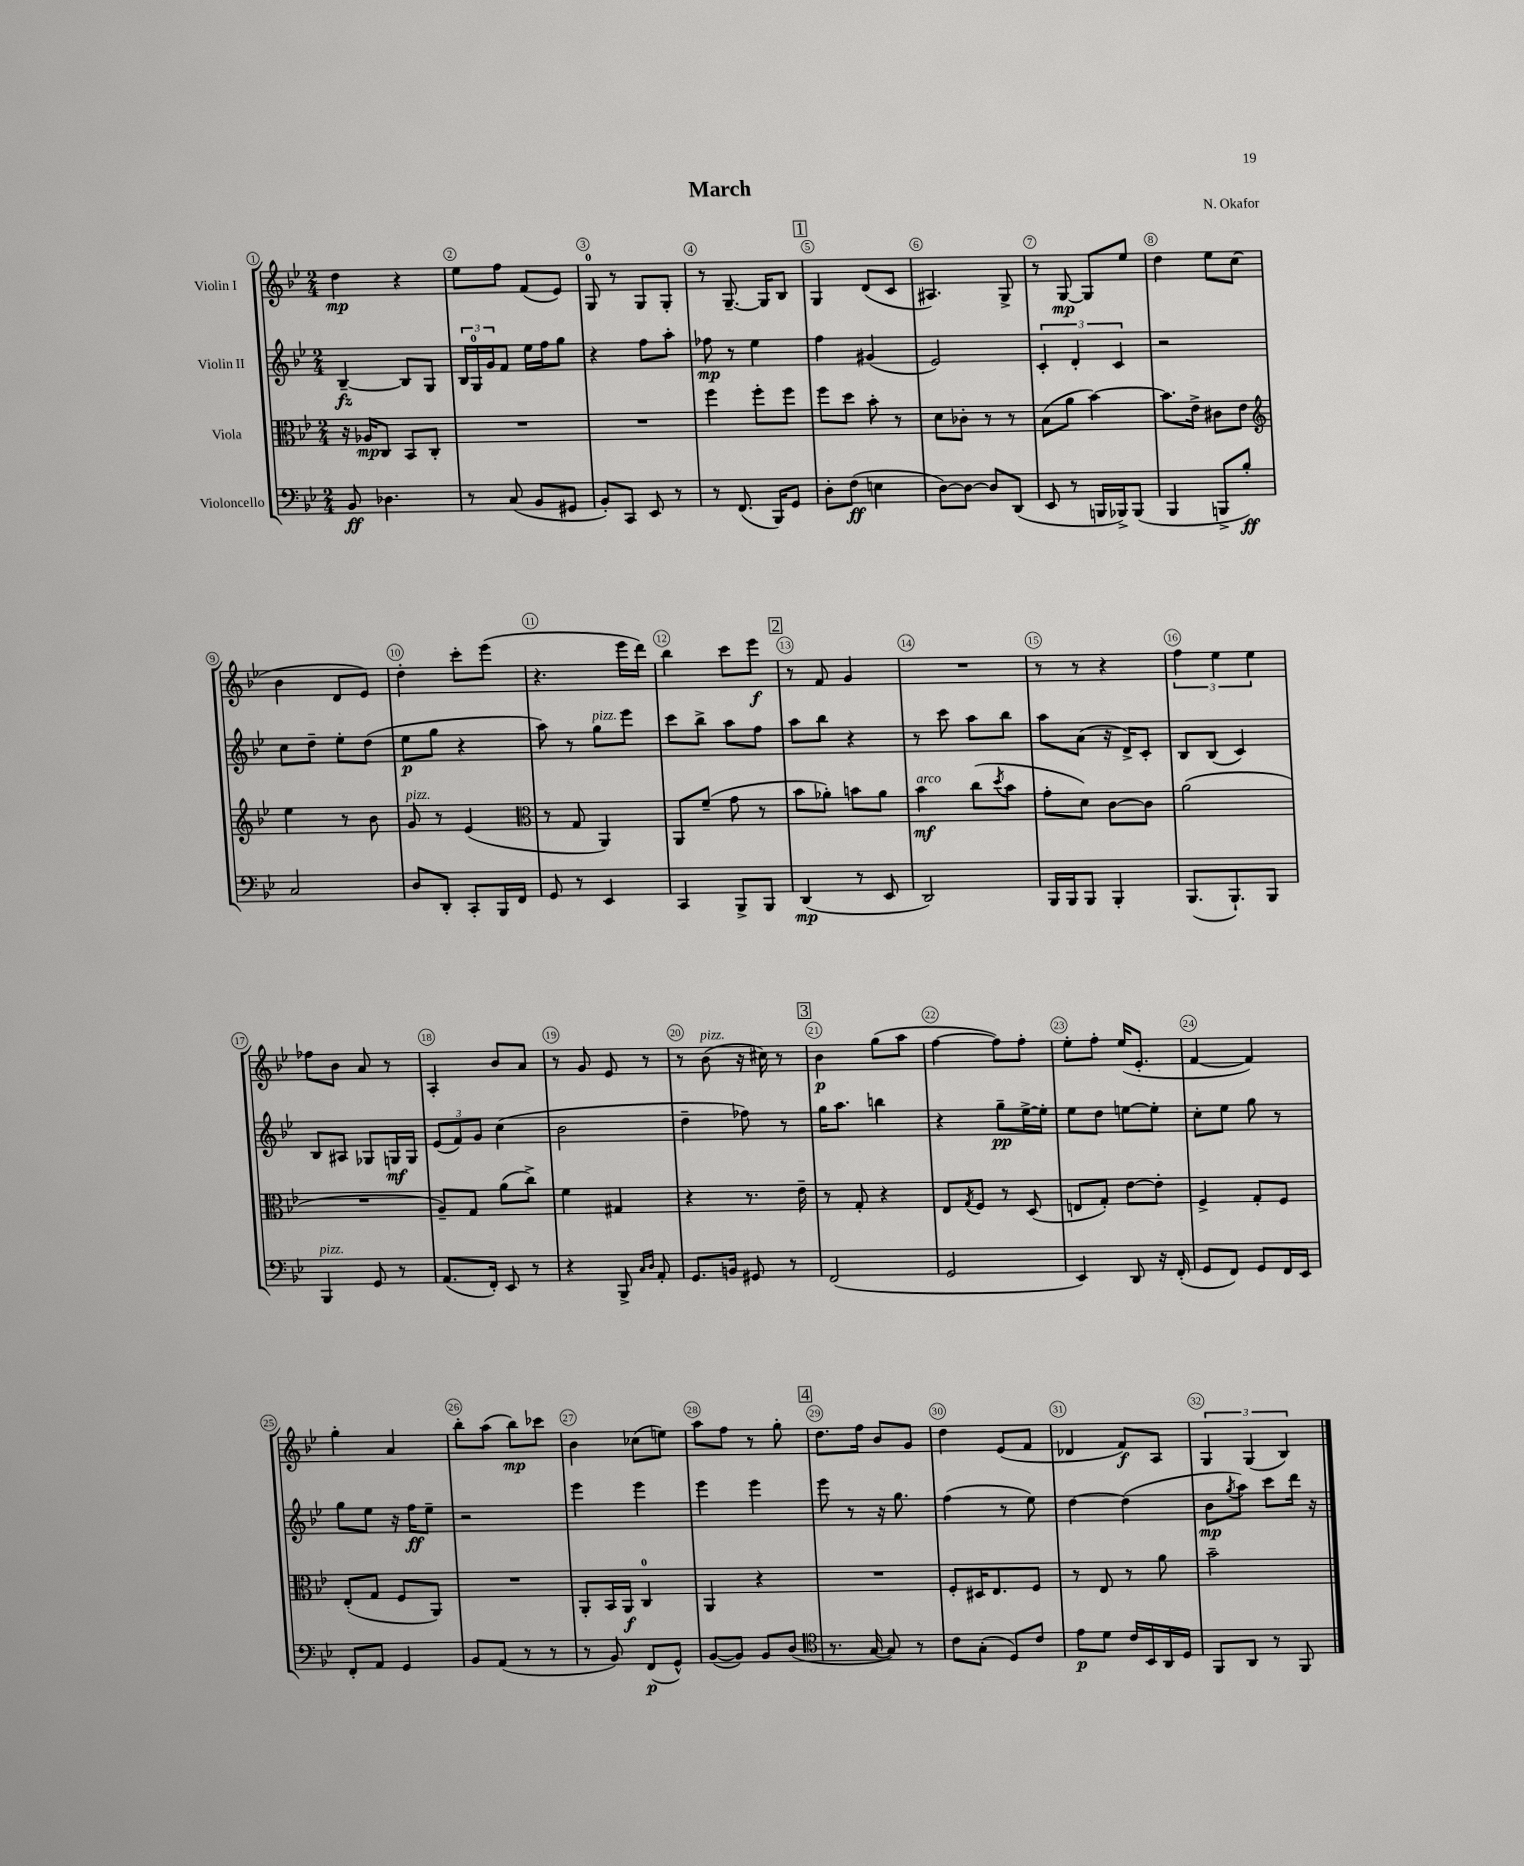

**kern	**dynam	**kern	**dynam	**kern	**dynam	**kern	**dynam
*part4	*part4	*part3	*part3	*part2	*part2	*part1	*part1
*staff4	*staff4	*staff3	*staff3	*staff2	*staff2	*staff1	*staff1
*I"Violoncello	*	*I"Viola	*	*I"Violin II	*	*I"Violin I	*
*clefF4	*	*clefC3	*	*clefG2	*	*clefG2	*
*k[b-e-]	*	*k[b-e-]	*	*k[b-e-]	*	*k[b-e-]	*
*M2/4	*	*M2/4	*	*M2/4	*	*M2/4	*
=1	=1	=1	=1	=1	=1	=1	=1
8BB-/	ff	16r	.	[4B-~/	fz	4dd\	mp
.	.	16A-X/KL	mp	.	.	.	.
4.D-X\	.	8C/J	.	.	.	.	.
.	.	8BB-/L	.	8B-/L]	.	4r	.
.	.	8C'/J	.	8G/J	.	.	.
=2	=2	=2	=2	=2	=2	=2	=2
8r	.	2r	.	24B-/LL	.	8ee-\L	.
.	.	.	.	24G/	.	.	.
.	.	.	.	24g/J	.	.	.
(8C/	.	.	.	8f/J	.	8ff\J	.
8BB-/L	.	.	.	16ee-\LL	.	(8f/L	.
.	.	.	.	16ff\J	.	.	.
8GG#X/J	.	.	.	8gg\J	.	8e-/J)	.
=3	=3	=3	=3	=3	=3	=3	=3
8BB-'/L)	.	2r	.	4r	.	8G/	.
8CC/J	.	.	.	.	.	8r	.
8EE-/	.	.	.	8ff\L	.	8G/L	.
8r	.	.	.	8aa'\J	.	8G'/J	.
=4	=4	=4	=4	=4	=4	=4	=4
8r	.	4ff\	.	8ff-X\	mp	8r	.
(8.FF/	.	.	.	8r	.	[8.G~/	.
.	.	8ff'\L	.	4ee-\	.	.	.
16BBB-/KL)	.	.	.	.	.	16G/KL]	.
8GG/J	.	8ff\J	.	.	.	8B-/J	.
!!LO:REH:place=s1:t=1
=5	=5	=5	=5	=5	=5	=5	=5
8D'\L	.	8ff\L	.	4ff\	.	4G/	.
(8F\J	ff	8dd\J	.	.	.	.	.
4En\	.	8b-'\	.	(4g#X/	.	(8d/L	.
.	.	8r	.	.	.	8c/J	.
=6	=6	=6	=6	=6	=6	=6	=6
[8D\L)	.	8d\L	.	2e-/)	.	4.A#X/)	.
8D\J_	.	8c-X'\J	.	.	.	.	.
8D/L]	.	8r	.	.	.	.	.
(8DD/J	.	8r	.	.	.	8G^/	.
=7	=7	=7	=7	=7	=7	=7	=7
8EE-/	.	(8B-\L	.	6c'/	.	8r	.
8r	.	8a\J	.	.	.	[8G/	mp
.	.	.	.	6d'/	.	.	.
16BBBn/LL	.	[4b-\)	.	.	.	8G/L]	.
16BBB-X^/J)	.	.	.	.	.	.	.
.	.	.	.	6c/	.	.	.
(8BBB-/J	.	.	.	.	.	8ee-/J	.
=8	=8	=8	=8	=8	=8	=8	=8
4BBB-/	.	8.b-\L]	.	2r	.	4dd\	.
.	.	16e-^\Jk	.	.	.	.	.
8BBBn^/L	.	8c#X\L	.	.	.	8ee-\L	.
8B-'/J)	ff	8e-\J	.	.	.	(8cc\J	.
!!LO:LB:g=z
=9	=9	=9	=9	=9	=9	=9	=9
*	*	*clefG2	*	*	*	*	*
2C/	.	4ee-\	.	8cc\L	.	4b-\	.
.	.	.	.	8dd~\J	.	.	.
.	.	8r	.	8ee-'\L	.	8d/L	.
.	.	8b-\	.	(8dd\J	.	8e-/J)	.
=10	=10	=10	=10	=10	=10	=10	=10
!	!	!LO:TX:a:i:t=pizz.	!	!	!	!	!
8D/L	.	8g/	.	8ee-\L	p	4dd'\	.
8DD'/J	.	8r	.	8gg\J	.	.	.
8CC'/L	.	(4e-/	.	4r	.	8ccc'\L	.
16BBB-/L	.	.	.	.	.	(8eee-\J	.
16FF/JJ	.	.	.	.	.	.	.
=11	=11	=11	=11	=11	=11	=11	=11
*	*	*clefC3	*	*	*	*	*
8GG/	.	8r	.	8aa\)	.	4.r	.
8r	.	8G/	.	8r	.	.	.
!	!	!	!	!LO:TX:a:i:t=pizz.	!	!	!
4EE-/	.	4AA/)	.	8gg\L	.	.	.
.	.	.	.	8eee-\J	.	16eee-\LL	.
.	.	.	.	.	.	16ddd\JJ)	.
=12	=12	=12	=12	=12	=12	=12	=12
4CC/	.	8AA/L	.	8ccc\L	.	4bb-\	.
.	.	(8f~/J	.	8bb-^\J	.	.	.
8BBB-^/L	.	8g\	.	8aa\L	.	8ccc\L	.
8BBB-/J	.	8r	.	8ff\J	.	8eee-\J	f
!!LO:REH:place=s1:t=2
=13	=13	=13	=13	=13	=13	=13	=13
(4DD/	mp	8b-\L	.	8aa\L	.	8r	.
.	.	8a-X'\J)	.	8bb-\J	.	8f/	.
8r	.	8bn\L	.	4r	.	4g/	.
8EE-/	.	8a-\J	.	.	.	.	.
=14	=14	=14	=14	=14	=14	=14	=14
!	!	!LO:TX:a:i:t=arco	!	!	!	!	!
2DD/)	.	4b-\	mf	8r	.	2r	.
.	.	.	.	8ccc\	.	.	.
.	.	(8cc\L	.	8aa\L	.	.	.
.	.	8qdd/	.	.	.	.	.
.	.	8b-\J	.	8bb-\J	.	.	.
=15	=15	=15	=15	=15	=15	=15	=15
16BBB-/LL	.	8g'\L	.	8aa\L	.	8r	.
16BBB-/J	.	.	.	.	.	.	.
8BBB-/J	.	8d\J)	.	(8a\J	.	8r	.
4BBB-'/	.	[8c\L	.	16r	.	4r	.
.	.	.	.	16d^/KL)	.	.	.
.	.	8c\J]	.	8c'/J	.	.	.
=16	=16	=16	=16	=16	=16	=16	=16
(8.BBB-/L	.	(2a\	.	8B-/L	.	6ff\	.
.	.	.	.	(8B-/J	.	.	.
.	.	.	.	.	.	6ee-\	.
8.BBB-`/)	.	.	.	.	.	.	.
.	.	.	.	4c/)	.	.	.
.	.	.	.	.	.	6ee-\	.
8BBB-/J	.	.	.	.	.	.	.
!!LO:LB:g=z
=17	=17	=17	=17	=17	=17	=17	=17
!LO:TX:a:i:t=pizz.	!	!	!	!	!	!	!
4BBB-/	.	2r	.	8B-/L	.	8ff-X\L	.
.	.	.	.	8A#X/J	.	8b-\J	.
8GG/	.	.	.	8G-X/L	.	8a/	.
8r	.	.	.	16Gn/L	mf	8r	.
.	.	.	.	16G/JJ	.	.	.
=18	=18	=18	=18	=18	=18	=18	=18
(8.AA/L	.	8A~/L)	.	(12e-/L	.	4A'/	.
.	.	.	.	12f/)	.	.	.
.	.	8G/J	.	.	.	.	.
.	.	.	.	12g/J	.	.	.
16FF'/Jk)	.	.	.	.	.	.	.
8EE-/	.	(8a\L	.	(4cc\	.	8b-/L	.
8r	.	8cc^\J)	.	.	.	8a/J	.
=19	=19	=19	=19	=19	=19	=19	=19
4r	.	4f\	.	2b-\	.	8r	.
.	.	.	.	.	.	8g/	.
8BBB-^/	.	4G#X/	.	.	.	8e-/	.
16qqC/LL	.	.	.	.	.	.	.
16qqD/JJ	.	.	.	.	.	.	.
8AA'/	.	.	.	.	.	8r	.
=20	=20	=20	=20	=20	=20	=20	=20
8.GG/L	.	4r	.	4dd~\	.	8r	.
!	!	!	!	!	!	!LO:TX:a:i:t=pizz.	!
.	.	.	.	.	.	(8b-\	.
16BBn/Jk	.	.	.	.	.	.	.
8GG#X/	.	8.r	.	8ff-X\)	.	16r	.
.	.	.	.	.	.	16cc#X\)	.
8r	.	.	.	8r	.	8r	.
.	.	16e-~\	.	.	.	.	.
!!LO:REH:place=s1:t=3
=21	=21	=21	=21	=21	=21	=21	=21
(2FF/	.	8r	.	16gg\KL	.	4b-\	p
.	.	.	.	8.aa\J	.	.	.
.	.	8G'/	.	.	.	.	.
.	.	4r	.	4bbn\	.	(8gg\L	.
.	.	.	.	.	.	8aa\J	.
=22	=22	=22	=22	=22	=22	=22	=22
2GG/	.	8E-/L	.	4r	.	[4ff\	.
.	.	8qG/	.	.	.	.	.
.	.	8F/J	.	.	.	.	.
.	.	8r	.	8gg~\L	pp	8ff\L])	.
.	.	(8D/	.	[16ee-^\L	.	8ff'\J	.
.	.	.	.	16ee-'\JJ]	.	.	.
=23	=23	=23	=23	=23	=23	=23	=23
4EE-/)	.	8En/L	.	8ee-\L	.	8ee-'\L	.
.	.	8G'/J)	.	8dd\J	.	8ff'\J	.
8DD/	.	[8e-\L	.	[8een\L	.	(16ee-/KL	.
.	.	.	.	.	.	8.e-'/J	.
16r	.	8e-'\J]	.	8ee'\J]	.	.	.
(16FF'/	.	.	.	.	.	.	.
=24	=24	=24	=24	=24	=24	=24	=24
8GG/L	.	4F^/	.	8cc'\L	.	[4f/	.
8FF/J)	.	.	.	8ee-\J	.	.	.
8GG/L	.	8G'/L	.	8gg\	.	4f/])	.
16FF/L	.	8F/J	.	8r	.	.	.
16EE-/JJ	.	.	.	.	.	.	.
!!LO:LB:g=z
=25	=25	=25	=25	=25	=25	=25	=25
8FF'/L	.	(8E-'/L	.	8gg\L	.	4gg'\	.
8AA/J	.	8G/J	.	8ee-\J	.	.	.
4GG/	.	8F/L	.	16r	.	4a/	.
.	.	.	.	16ff\KL	ff	.	.
.	.	8AA/J)	.	8ee-~\J	.	.	.
=26	=26	=26	=26	=26	=26	=26	=26
8BB-/L	.	2r	.	2r	.	8bb-'\L	.
(8AA/J	.	.	.	.	.	(8aa\J	.
8r	.	.	.	.	.	8bb-\L)	mp
8r	.	.	.	.	.	8ccc-X\J	.
=27	=27	=27	=27	=27	=27	=27	=27
8r	.	8AA'/L	.	4eee-\	.	4b-\	.
8BB-/)	.	16BB-/L	.	.	.	.	.
.	.	16AA/JJ	f	.	.	.	.
(8FF/L	p	4C/	.	4eee-\	.	(8cc-X\L	.
8GG^^/J)	.	.	.	.	.	8een\J)	.
=28	=28	=28	=28	=28	=28	=28	=28
([8BB-/L	.	4AA/	.	4eee-\	.	8aa\L	.
8BB-/J])	.	.	.	.	.	8ff\J	.
8BB-/L	.	4r	.	4eee-\	.	8r	.
(8D/J	.	.	.	.	.	8gg'\	.
!!LO:REH:place=s1:t=4
=29	=29	=29	=29	=29	=29	=29	=29
*clefC4	*	*	*	*	*	*	*
8.r	.	2r	.	8eee-\	.	8.dd\L	.
.	.	.	.	8r	.	.	.
[16G/	.	.	.	.	.	16ff\Jk	.
8G/])	.	.	.	16r	.	8b-/L	.
.	.	.	.	8.gg\	.	.	.
8r	.	.	.	.	.	8g/J	.
=30	=30	=30	=30	=30	=30	=30	=30
8c\L	.	8F'/L	.	(4ff\	.	4dd\	.
(8G'\J	.	16D#X/K	.	.	.	.	.
.	.	8.E-/	.	.	.	.	.
8D/L)	.	.	.	8r	.	(8e-/L	.
8c/J	.	8F/J	.	8ee-\)	.	8f/J	.
=31	=31	=31	=31	=31	=31	=31	=31
8e-\L	p	8r	.	[4dd\	.	4d-X/	.
8d\J	.	8E-/	.	.	.	.	.
16c/LL	.	8r	.	(4dd\]	.	8f/L)	f
16BB-/	.	.	.	.	.	.	.
16AA/	.	8a\	.	.	.	8A/J	.
16D/JJ	.	.	.	.	.	.	.
=32	=32	=32	=32	=32	=32	=32	=32
8FF/L	.	2b-~\	.	8b-\L	mp	6G/	.
.	.	.	.	8qgg/	.	.	.
8AA/J	.	.	.	8aa\J)	.	.	.
.	.	.	.	.	.	(6G/	.
8r	.	.	.	8ccc\L	.	.	.
.	.	.	.	.	.	6B-/)	.
8FF/	.	.	.	16ddd\Jk	.	.	.
.	.	.	.	16r	.	.	.
==	==	==	==	==	==	==	==
*-	*-	*-	*-	*-	*-	*-	*-
